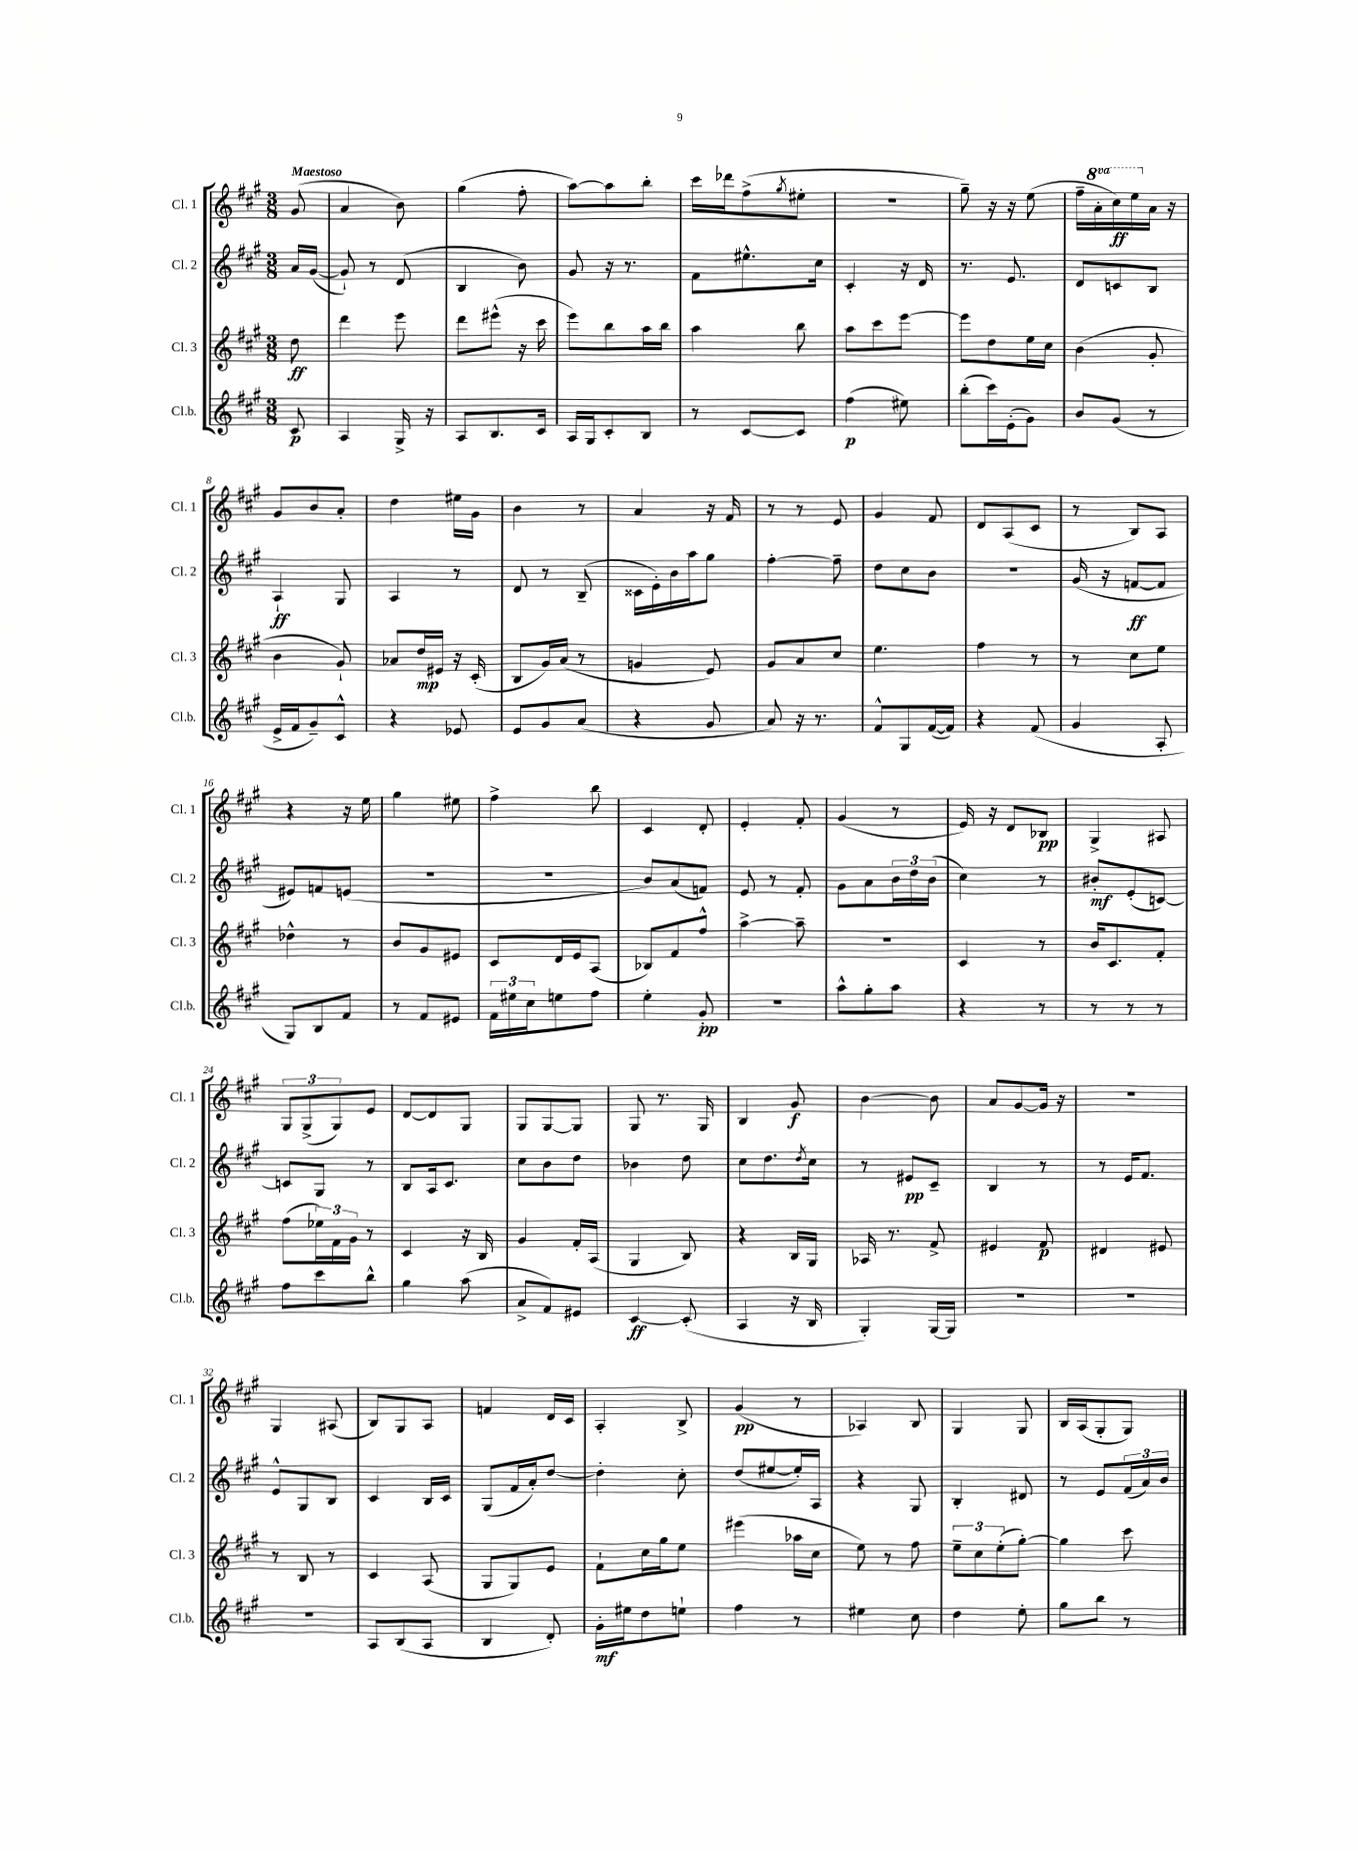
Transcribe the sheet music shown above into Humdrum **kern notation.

**kern	**kern	**kern	**kern
*staff4	*staff3	*staff2	*staff1
*clefG2	*clefG2	*clefG2	*clefG2
*k[f#c#g#]	*k[f#c#g#]	*k[f#c#g#]	*k[f#c#g#]
*M3/8	*M3/8	*M3/8	*M3/8
8c#	8dd	16a	(8g#
.	.	([16g#	.
=	=	=	=
4A	4ddd	8g#`])	4a
.	.	8r	.
16G#^	8eee	(8d	8b)
16r	.	.	.
=	=	=	=
8A	8ddd	4B	(4gg#
8.B	(8eee#^^	.	.
.	16r	8b)	8ff#'
16c#	16ccc#	.	.
=	=	=	=
16A	8eee)	8g#	[8aa)
16G#	.	.	.
8c#'	8bb	16r	8aa]
.	.	8.r	.
8B	16aa	.	8bb'
.	16bb	.	.
=	=	=	=
8r	4aa	8f#	16ccc#
.	.	.	16ddd-
[8c#	.	8.ee#^^	(8ff#^
.	.	.	8qgg#
8c#]	8bb	.	8ee#'
.	.	16cc#	.
=	=	=	=
(4ff#	8aa	4c#'	4.r
.	8ccc#	.	.
8ee#)	[8eee	16r	.
.	.	16d	.
=	=	=	=
(8bb'	8eee]	8.r	8gg#~)
16ccc#)	8dd	.	16r
(16e'	.	8.e	16r
8g#)	16ee	.	(8ee
.	16cc#	.	.
=	=	=	=
8b	(4b	8d	16ff#~
.	.	.	16aa'
(8g#	.	8c	16ccc#)
.	.	.	16eee
8r	8g#'	8B	16a
.	.	.	16r
=	=	=	=
16e^	4b	4A`	8g#
16f#	.	.	.
8g#~)	.	.	8b
8c#^^	8g#`)	8G#	8a'
=	=	=	=
4r	8a-	4A	4dd
.	16dd	.	.
.	16e#	.	.
8e-	16r	8r	16ee#
.	(16c#'	.	16g#
=	=	=	=
8e	8B	8d	4b
8g#	16g#)	8r	.
.	(16a	.	.
(8a	8r	(8B~	8r
=	=	=	=
4r	4g	16c##	4a
.	.	16e')	.
.	.	16b	.
.	.	16aa	.
8g#	8e)	8gg#	16r
.	.	.	16f#
=	=	=	=
8a)	8g#	[4ff#'	8r
16r	8a	.	8r
8.r	.	.	.
.	8cc#	8ff#~]	8e
=	=	=	=
8f#^^	4.ee	8dd	4g#
8G#	.	8cc#	.
([16f#	.	8b	8f#
16f#])	.	.	.
=	=	=	=
4r	4ff#	4.r	8d
.	.	.	(8A
(8f#	8r	.	8c#
=	=	=	=
4g#	8r	(16g#	8r
.	.	16r	.
.	8cc#	[8f	8B)
8A'	8ee	8f]	8A
=	=	=	=
8G#)	4dd-^^	8e#)	4r
8B	.	8f	.
8f#	8r	(8e	16r
.	.	.	16ee
=	=	=	=
8r	8b	4.r	4gg#
8f#	8g#	.	.
8e#	8e#	.	8ee#
=	=	=	=
24f#	8c#	4.r	4ff#^
24ee#	.	.	.
24cc#	.	.	.
8ee	16d	.	.
.	16e	.	.
8ff#	(8A	.	8bb
=	=	=	=
4ee'	8B-)	8b)	4c#
.	8f#	(8a	.
8g#'	8ff#^^	8f)	8d'
=	=	=	=
4.r	[4aa^	8e	4e'
.	.	8r	.
.	8aa~]	8f#'	8f#'
=	=	=	=
8aa^^	4.r	8g#	(4g#
8gg#'	.	8a	.
8aa	.	24b	8r
.	.	24dd	.
.	.	(24b	.
=	=	=	=
4r	4c#	4cc#)	16e)
.	.	.	16r
.	.	.	8d
8r	8r	8r	8B-
=	=	=	=
8r	16b	8b#'	4G#^
.	8.c#	.	.
8r	.	(8e'	.
8r	8f#'	[8c)	8A#
=	=	=	=
8ff#	(8ff#	8c]	12G#
.	.	.	(12G#^
8ccc#	24ee-)	8G#	.
.	24f#	.	12G#)
.	24g#	.	.
8bb^^	8r	8r	8e
=	=	=	=
4gg#	4c#	8B	[8d
.	.	16A	8d]
.	.	8.c#	.
(8aa	16r	.	8G#
.	16B	.	.
=	=	=	=
8a^	4g#	8cc#	8G#
8f#)	.	8b	[8G#
8e#	16f#'	8dd	8G#]
.	(16A	.	.
=	=	=	=
[4c#	4G#	4b-	8G#
.	.	.	8.r
(8c#']	8B)	8dd	.
.	.	.	16G#
=	=	=	=
4A	4r	8cc#	4B
.	.	8.dd	.
16r	16B	.	8g#
.	.	8qdd	.
16B	16G#	16cc#	.
=	=	=	=
4G#')	16A-	8r	[4b
.	8.r	.	.
.	.	8e#	.
[16G#	8f#^	8c#~	8b]
16G#]	.	.	.
=	=	=	=
4.r	4e#	4B	8a
.	.	.	[8g#
.	8f#	8r	16g#]
.	.	.	16r
=	=	=	=
4.r	4d#	8r	4.r
.	.	16e	.
.	.	8.f#	.
.	8e#	.	.
=	=	=	=
4.r	8r	8e^^	4G#
.	8B	8G#	.
.	8r	8B	(8A#
=	=	=	=
8A	4c#	4c#	8B)
(8B	.	.	8G#
8A	(8A	16B	8A
.	.	16c#	.
=	=	=	=
4B	8G#	(8G#	4f
.	8G#)	16f#	.
.	.	16a')	.
8d')	8e	[8dd	16d
.	.	.	16c#
=	=	=	=
16g#'	8f#`	4dd']	4A'
16ee#	.	.	.
8dd	16cc#	.	.
.	16gg#	.	.
8ee`	8ee	8cc#'	8B^
=	=	=	=
4ff#	(4eee#	(8dd	(4g#
.	.	[8ee#	.
8r	16aa-	16ee#'])	8r
.	16cc#	16A	.
=	=	=	=
4ee#	8ee)	4r	4A-)
.	8r	.	.
8cc#	8ff#	8G#	8B
=	=	=	=
4dd	12ee~	4B'	4G#
.	12cc#	.	.
.	(12ee'	.	.
8ee'	[8gg#')	8d#	8G#
=	=	=	=
8gg#	4gg#]	8r	16B
.	.	.	(16A
8bb	.	8e	8G#'
8r	8ccc#	(24f#	8G#)
.	.	24a)	.
.	.	24b	.
==	==	==	==
*-	*-	*-	*-
